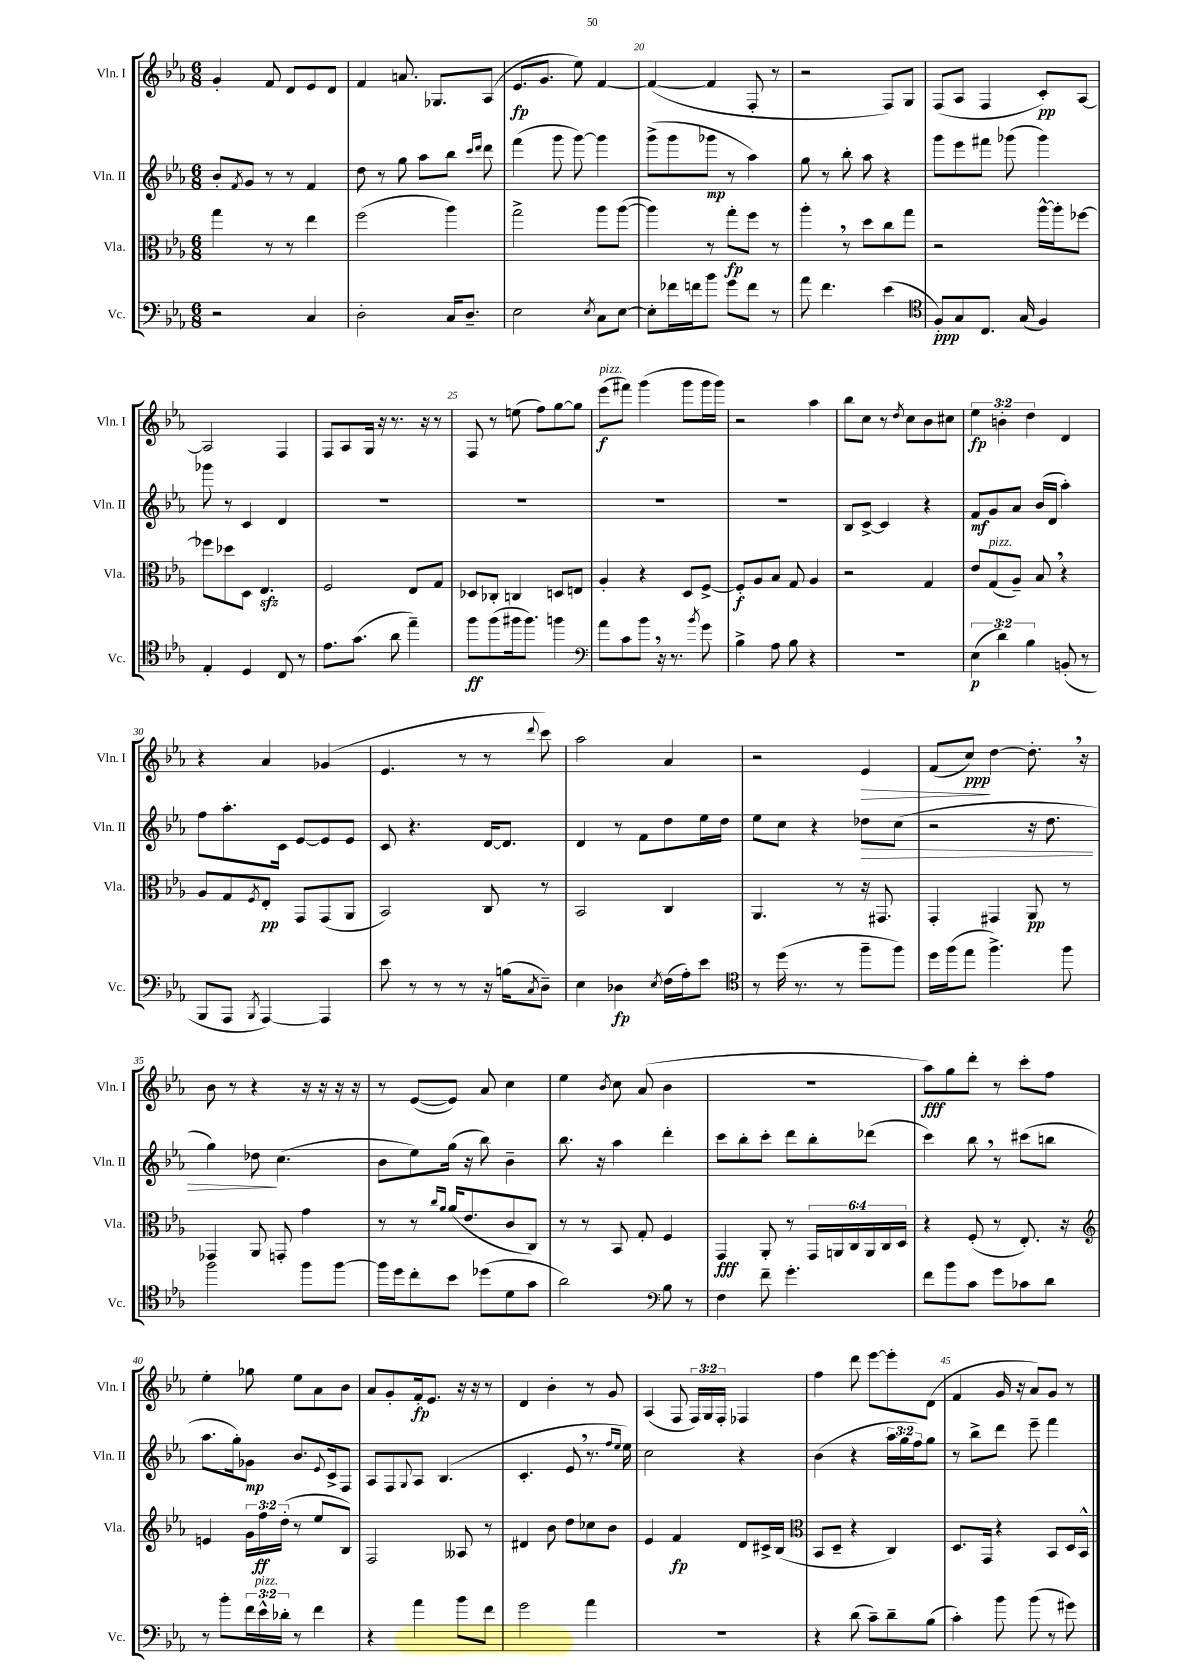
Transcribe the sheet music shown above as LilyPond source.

<<
\new StaffGroup <<
\new Staff = "s0" \with { instrumentName = "Vln. I" shortInstrumentName = "Vln. I" } {
    \clef treble \key ees \major \numericTimeSignature \time 6/8 \override Staff.TupletNumber.text = #tuplet-number::calc-fraction-text
    g'4-. f'8 d'8 ees'8 d'8 |
    f'4 a'8. ges8. aes8( |
    ees'8.\fp g'8. ees''8) f'4~ |
    f'4~( f'4 f8-. r8 |
    r2 f8) g8 |
    f8( aes8 f4 c'8-.\pp) aes8~ |
    aes2 f4 |
    f8 aes8 g16 r16 r8. r16 r8 |
    f8 r8 e''8( f''8) g''8~ g''8 |
    ees'''8\f^\markup { \italic "pizz." }( fis'''8) g'''4( g'''8 g'''16 g'''16) |
    r2 aes''4 |
    bes''8 c''8 r8 \acciaccatura { d''8 } c''8 bes'8 cis''8 |
    \tuplet 3/2 { ees''4\fp b'4-. d''4 } d'4 |
    r4 aes'4 ges'4( |
    ees'4. r8 r8 \appoggiatura { d'''8 } c'''8) |
    aes''2 aes'4 |
    r2 ees'4\> |
    f'8( c''8\ppp\!) d''4~ d''8.-. \breathe r16 |
    bes'8 r8 r4 r16 r16 r16 r16 |
    r8 ees'8~( ees'8) aes'8 c''4 |
    ees''4 \acciaccatura { bes'8 } c''8 aes'8( bes'4 |
    R2. |
    aes''8\fff) g''8 d'''8-. r8 c'''8-. f''8 |
    ees''4-. ges''8 ees''8 aes'8 bes'8 |
    aes'8 g'8-. f'16-.\fp ees'8. r16 r16 r8 |
    d'4 bes'4-. r8 g'8 |
    aes4( f8 \tuplet 3/2 { f16) g16 f16-. } fes4 |
    f''4 d'''8 ees'''8~ ees'''8-. d'8( |
    f'4 g'16 r16 aes'8) g'8 r8 \bar "|." |
}
\new Staff = "s1" \with { instrumentName = "Vln. II" shortInstrumentName = "Vln. II" } {
    \clef treble \key ees \major \numericTimeSignature \time 6/8 \override Staff.TupletNumber.text = #tuplet-number::calc-fraction-text
    bes'8-. \acciaccatura { f'8 } g'8 r8 r8 f'4 |
    d''8 r8 g''8 aes''8 bes''8 \grace { c'''16 d'''16 } d'''8 |
    f'''4( g'''8 g'''8~) g'''4 |
    g'''8->( g'''8 ges'''8\mp r8 aes''4) |
    g''8 r8 bes''8-. aes''8 r4 |
    g'''8 ees'''8 fis'''8 ges'''8( ges'''4) |
    ges'''8 r8 c'4 d'4 |
    R2. |
    R2. |
    R2. |
    R2. |
    bes8 c'8~-> c'4 r4 |
    f'8\mf g'8 aes'8 bes'16( d'16 aes''4-.) |
    f''8 aes''8.-. c'16 ees'8~ ees'8 ees'8 |
    c'8 r4. d'16~ d'8. |
    d'4 r8 f'8 d''8 ees''16 d''16 |
    ees''8 c''8 r4 des''8\> c''8( |
    r2 r16 d''8. |
    g''4) des''8\! c''4.( |
    bes'8 ees''8) g''16( r16 bes''8) bes'4-- |
    bes''8. r16 aes''4 d'''4-. |
    c'''8 bes''8-. c'''8-. d'''8 bes''8-. des'''8( |
    c'''4) bes''8 \breathe r8 cis'''8( b''8 |
    aes''8. g''16-.) ges'8\mp bes'8. \appoggiatura { ees'8 } c'16-> f8 |
    aes8 f8 \appoggiatura { g8 } aes8 bes4.( |
    c'4.-. ees'8 \breathe r8. \grace { f''16 ees''16 } ees''16) |
    c''2 r4 |
    bes'4( r4 \tuplet 3/2 { aes''16 g''16 f''16) } g''8 |
    r8 bes''8-> d'''8 ees'''8-- f'''4 \bar "|." |
}
\new Staff = "s2" \with { instrumentName = "Vla." shortInstrumentName = "Vla." } {
    \clef alto \key ees \major \numericTimeSignature \time 6/8 \override Staff.TupletNumber.text = #tuplet-number::calc-fraction-text
    g''4 r8 r8 ees''4 |
    f''2( aes''4) |
    g''2-> aes''8 aes''8~( |
    aes''4) r8 g''8-.\fp f''8 r8 |
    aes''4-. \breathe r8 d''8 c''8 g''8 |
    r2 aes''16~-^ aes''16-. fes''8~ |
    fes''8 des''8 d8 ees4.\sfz |
    f2 ees8 g8 |
    des8 ces8-. c4 d8 e8 |
    aes4-. r4 d8 f8~-> |
    f8-.\f aes8 bes8 g8 aes4 |
    r2 g4 |
    ees'8 g8^\markup { \italic "pizz." }( aes8--) bes8 \breathe r4 |
    aes8 g8 \acciaccatura { f8 } ees8-.\pp g,8 g,8( aes,8 |
    bes,2) c8 r8 |
    bes,2 c4 |
    aes,4. r8 r16 gis,8. |
    g,4-. gis,4 aes,8\pp r8 |
    ges,4 aes,8 g,8-. g'4 |
    r8 r8 \grace { c''16 aes'16 } aes'16( ees'8. c'8 c8) |
    r8 r8 bes,8 g8-. f4 |
    g,4\fff aes,8-. r8 \tuplet 6/4 { g,16 a,16 c16 a,16 c16 d16 } |
    r4 f8-.( r8 ees8.-.) r16 |
    \clef treble e'4 \tuplet 3/2 { g'16 f''16\ff d''16-.( } r8 ees''8 bes8) |
    f2 aeses8 r8 |
    dis'4 bes'8 d''8 ces''8 bes'8 |
    ees'4 f'4\fp d'8 cis'16-> bes16( |
    \clef alto bes,8 d8-- r4 c4) |
    d8. g,16 r4 bes,8 d16 bes,16-^ \bar "|." |
}
\new Staff = "s3" \with { instrumentName = "Vc." shortInstrumentName = "Vc." } {
    \clef bass \key ees \major \numericTimeSignature \time 6/8 \override Staff.TupletNumber.text = #tuplet-number::calc-fraction-text
    r2 c4 |
    d2-. c16 d8.-- |
    ees2 \acciaccatura { ees8 } c8 ees8~ |
    ees8-. fes'16 f'16 bes'8 g'8 f'8 r8 |
    aes'8 f'4. ees'4( |
    \clef tenor f8-.\ppp) g8 c8. g16( f4) |
    ees4-. d4 c8 r8 |
    ees'8. g'8.( aes'8 ees''4--) |
    f''8\ff f''8( fis''16 fis''8.) f''4 |
    \clef bass aes'8 c'8 bes'8 \breathe r16 r8. \acciaccatura { bes'8 } g'8 |
    bes4-> aes8 bes8 r4 |
    R2. |
    \tuplet 3/2 { ees4\p( d'4) bes4 } b,8-.( r8 |
    bes,,8 aes,,8 \acciaccatura { bes,,8 } aes,,4~) aes,,4 |
    ees'8 r8 r8 r8 r16 b16( \acciaccatura { c8 } d8--) |
    ees4 des4\fp \acciaccatura { ees8 } f16( aes16-.) ees'8 |
    \clef tenor r8 d''16( r8. r8 f''8-- f''8) |
    d''16 f''16( ees''8 f''4.->) f''8 |
    f''2 f''8 f''8~ |
    f''16 d''16 c''8-. bes'8 des''8( d'8 g'8 |
    aes'2) \clef bass bes8 r8 |
    f4 f'8-- g'4.-. |
    f'8 bes'8 c'8 g'8 ces'8 d'8 |
    r8 bes'8-. \tuplet 3/2 { f'16 ees'16-^^\markup { \italic "pizz." } des'16-. } r8 f'4 |
    r4 aes'4 bes'8 f'8 |
    g'2 aes'4 |
    R2. |
    r4 d'8( c'8--) d'8-- bes8( |
    c'4-.) bes'8 bes'8( r8 gis'8) \bar "|." |
}
>>
>>
\layout { \context { \Score currentBarNumber = #17 \override BarNumber.break-visibility = ##(#f #t #t) barNumberVisibility = #(every-nth-bar-number-visible 5) } }
